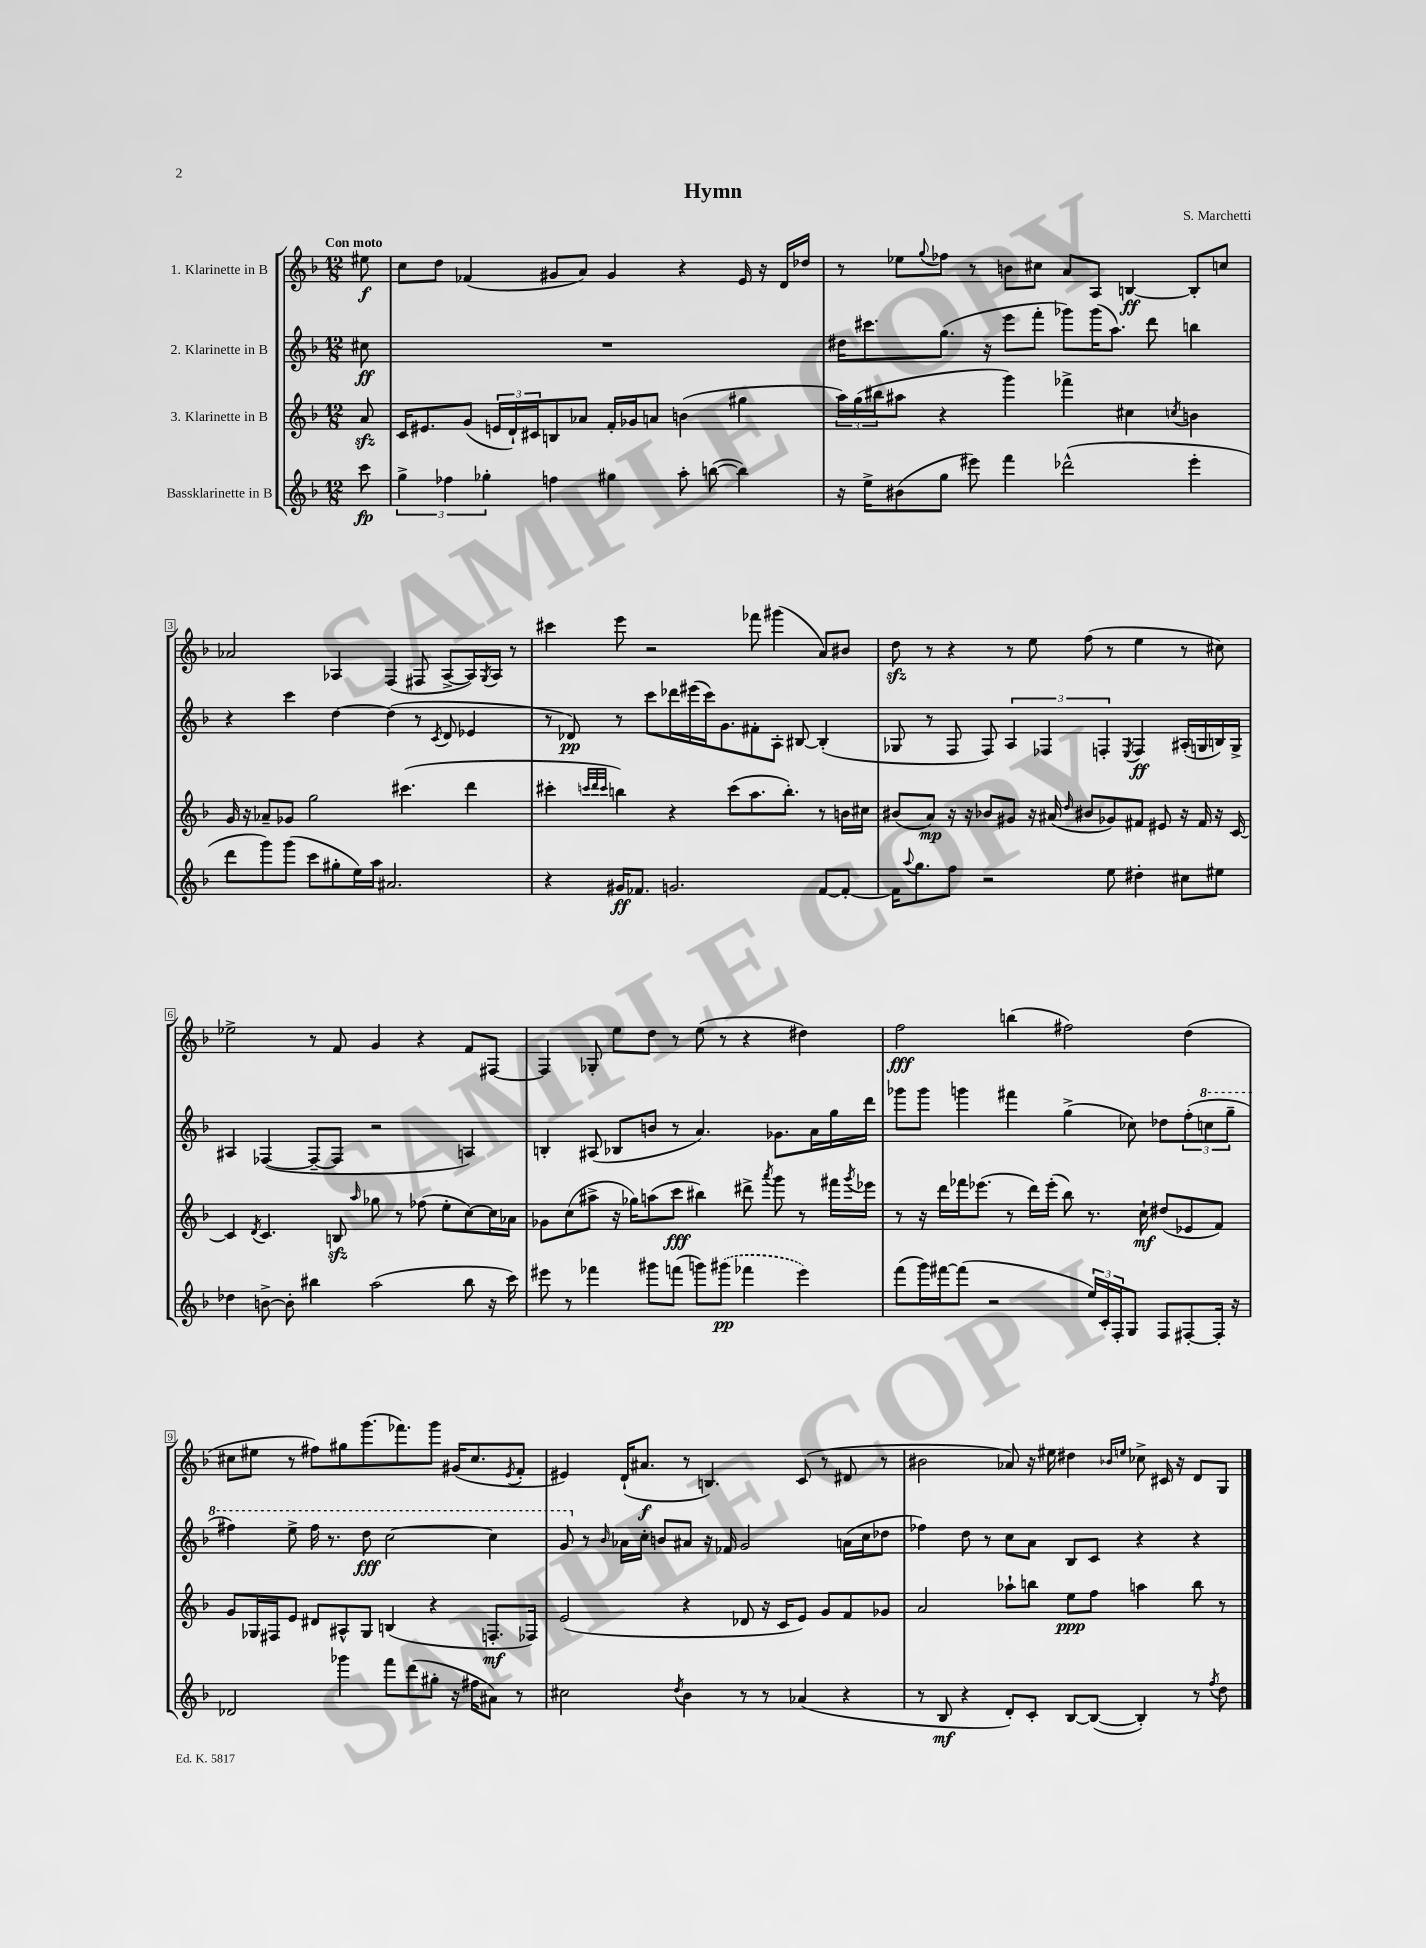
\header { title = "Hymn" composer = "S. Marchetti" }
<<
\new StaffGroup <<
\new Staff = "s0" \with { instrumentName = "1. Klarinette in B" } {
    \clef treble \key f \major \numericTimeSignature \time 12/8 \partial 8 \tempo "Con moto"
    eis''8\f |
    c''8 d''8 fes'4( gis'8 a'8) gis'4 r4 e'16 r16 d'16 des''16 |
    r8 ees''8 \appoggiatura { g''8 } fes''8 r8 b'8 cis''8 a'8 a8 b4~\ff b8-. c''8 |
    aes'2 aes4 f4( fis8 aes8~-> aes16) \acciaccatura { g8 } aes16 r8 |
    cis'''4 e'''8 r2 fes'''8 gis'''4( a'8) bis'8 |
    d''8\sfz r8 r4 r8 e''8 f''8( r8 e''4 r8 cis''8) |
    ees''2-> r8 f'8 g'4 r4 f'8 fis8~ |
    fis4 ges8-. e''8 d''8 r8 e''8( r8 r4 dis''4) |
    f''2\fff b''4( fis''2) d''4( |
    cis''8 eis''8 r8 fis''8) gis''8 g'''8.( fes'''8.) g'''8 gis'16( cis''8. \acciaccatura { e'8 } f'8-. |
    eis'4) d'16-!( ais'8.\f r8 b4.) c'8( r8 dis'8 r8 |
    bis'2 aes'8) r16 eis''16 dis''4 \grace { bes'16 e''16 } ces''8-> cis'16 r16 d'8 g8 \bar "|." |
}
\new Staff = "s1" \with { instrumentName = "2. Klarinette in B" } {
    \clef treble \key f \major \numericTimeSignature \time 12/8 \partial 8
    cis''8\ff |
    R1. |
    dis''16 cis'''8. g''8.( r16 e'''8 f'''8-. ges'''8) ges'''16( a''8.) d'''8 b''4 |
    r4 c'''4 d''4~ d''4( r8 \acciaccatura { c'8 } d'8 ees'4 |
    r8 des'8\pp) r8 c'''8 des'''16 eis'''16( c'''16) g'8. fis'8-. a8-. bis8~ bis4-.( |
    ges8 r8 f8 f8) \tuplet 3/2 { a4 fes4 f4-. } \acciaccatura { e8 } f4\ff ais16-.( g16 b16) g16-> |
    ais4 fes4~( fes8~-- fes8 r2 a4) |
    b4-. ais8( bes8 b'8 r8 a'4.) ges'8. a'16 g''16 d'''16 |
    ges'''8 ges'''8 g'''4 fis'''4 g''4->( ces''8) des''8 \tuplet 3/2 { f''8-.( \ottava #1 c'''!8 g'''8-- } |
    fis'''4) e'''8-> fis'''16 r8. d'''8\fff c'''2~ c'''4 |
    g''8 \ottava #0 r8 \grace { bes'16 } aes'16 c''16-. b'8 ais'8 r16 fes'16 g'2 a'16( c''16 des''8 |
    fes''4) d''8 r8 c''8 a'8 bes8 c'8 r4 r4 \bar "|." |
}
\new Staff = "s2" \with { instrumentName = "3. Klarinette in B" } {
    \clef treble \key f \major \numericTimeSignature \time 12/8 \partial 8
    a'8\sfz |
    c'16 eis'8. g'8( \tuplet 3/2 { e'16 d'16-!) cis'16 } b8 aes'8 f'16-. ges'16 a'8 b'4( gis''4 |
    \tuplet 3/2 { a''16) g''16( bis''16 } ais''8 r4 g'''4) fes'''4-> cis''4 \acciaccatura { c''8 } b'4 |
    g'16 r16 aes'8-- ges'8 g''2 cis'''4.( d'''4 |
    cis'''4-. \grace { c'''32 d'''32 c'''32 } b''4) r4 c'''8( a''8. b''8.-.) r8 b'16 cis''16 |
    bis'8( a'8\mp) r16 r16 bes'8 gis'8 r16 ais'16( \grace { d''16 } bis'8 ges'8) fis'8 eis'8 r16 fis'16 r16 c'16~ |
    c'4 \acciaccatura { d'8 } c'4. b8\sfz \grace { a''16 } ges''8 r8 fes''8( e''8-. c''8~) c''16 aes'16 |
    ges'8 c''8( ais''8-> r16 ges''16) a''8( c'''8\fff bis''4) dis'''8-> \acciaccatura { a'''8 } g'''8 r8 fis'''16 \acciaccatura { g'''8 } ees'''16 |
    r8 r16 d'''16 fes'''16 ees'''8.( r8 d'''16) ees'''16-.( bes''8) r8. c''16-!\mf dis''8( ees'8 f'8) |
    g'8 ges16 fis16 e'8 dis'8 ais8-^ ges8 b4( r4 f8.-.\mf fes16) |
    e'2( r4 des'8 r16 c'16 e'8) g'8 f'8 ges'8 |
    a'2 aes''8-! b''8 e''8\ppp f''8 a''4 b''8 r8 \bar "|." |
}
\new Staff = "s3" \with { instrumentName = "Bassklarinette in B" } {
    \clef treble \key f \major \numericTimeSignature \time 12/8 \partial 8
    c'''8\fp |
    \tuplet 3/2 { g''4-> fes''4 ges''4-. } f''4 gis''4 a''8-. b''8~( b''4) |
    r16 e''16-> bis'8( g''8 eis'''8) f'''4 des'''2-^( eis'''4-. |
    d'''8 g'''8) g'''8( c'''8 gis''8-. e''16) a''16 ais'2. |
    r4 gis'16\ff fes'8. g'2. fes'8~ fes'8~-. |
    fes'16 \appoggiatura { a''8 } g''8. f''8 r2 e''8 dis''4-. cis''8 eis''8 |
    des''4 b'8~-> b'8-. bis''4 a''2( bis''8 r16 c'''16) |
    eis'''8 r8 fes'''4 gis'''8 f'''8( g'''8) \once \slurDashed gis'''8\pp( fes'''4 eis'''4) |
    f'''8( g'''16) fis'''16~ fis'''8( r2 \tuplet 3/2 { e''16) c'16-. f16-. } g8 f8 fis8~-. fis16-. r16 |
    des'2 ges'''4 f'''8 d'''8( gis''8-. r16 fis''16 ais'8) r8 |
    cis''2 \acciaccatura { d''8 } bes'4 r8 r8 aes'4( r4 |
    r8 bes8\mf r4 d'8-.) c'8-. bes8~ bes8~( bes4-.) r8 \acciaccatura { f''8 } d''8 \bar "|." |
}
>>
>>
\layout { \context { \Score \override BarNumber.stencil = #(make-stencil-boxer 0.1 0.3 ly:text-interface::print) } }
